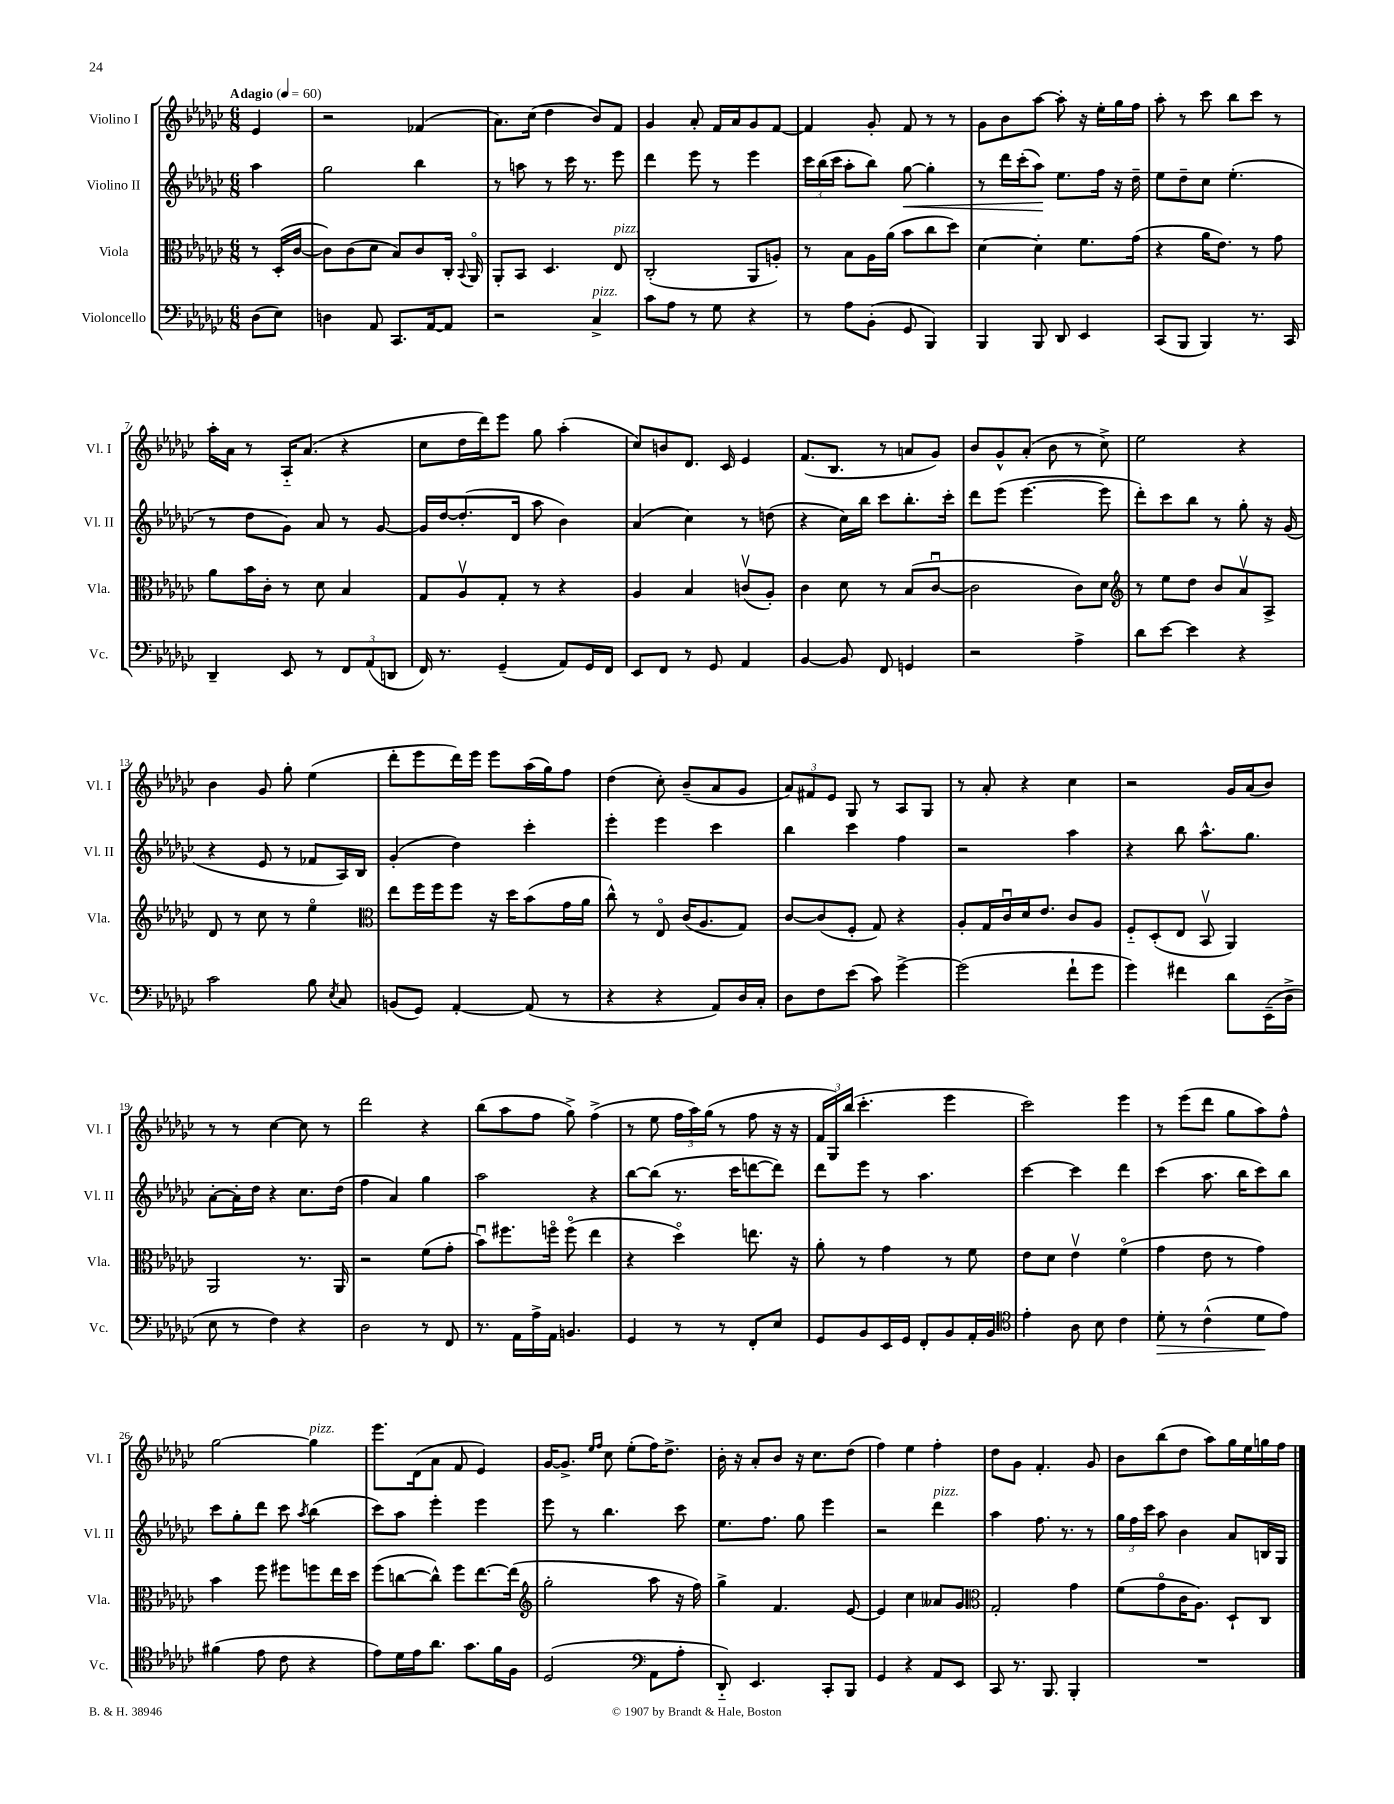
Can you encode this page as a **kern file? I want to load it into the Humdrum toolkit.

**kern	**kern	**kern	**kern
*staff4	*staff3	*staff2	*staff1
*clefF4	*clefC3	*clefG2	*clefG2
*k[b-e-a-d-g-c-]	*k[b-e-a-d-g-c-]	*k[b-e-a-d-g-c-]	*k[b-e-a-d-g-c-]
*M6/8	*M6/8	*M6/8	*M6/8
*MM60	*MM60	*MM60	*MM60
(8D-	8r	4aa-	4e-
8E-)	(16D-'	.	.
.	[16c-	.	.
=	=	=	=
4D	8c-])	2gg-	2r
.	(8c-	.	.
8AA-	8d-	.	.
8.CC-	8B-)	.	.
.	8c-	4bb-	(4f-
[16AA-	.	.	.
8AA-]	16C-'	.	.
.	8qqBB-	.	.
.	16AA-o	.	.
=	=	=	=
2r	8AA-'	8r	8.a-)
.	8BB-	8aa	.
.	.	.	(16cc-
.	4.D-	8r	4dd-
.	.	16ccc-	.
.	.	8.r	.
4C-^	.	.	8b-)
.	8E-	8eee-	8f
=	=	=	=
8c-	(2C-'	4ddd-	4g-
8A-	.	.	.
8r	.	8eee-	8a-'
8G-	.	8r	16f
.	.	.	16a-
4r	8AA-	4eee-	8g-
.	8A')	.	[8f
=	=	=	=
8r	8r	24ccc-	4f]
.	.	(24bb-	.
.	.	24ccc-	.
8A-	8B-	8aa-'	.
(8BB-'	16A-	8bb-)	8g-'
.	(16a-	.	.
8GG-	8b-	[8gg-	8f
4BBB-)	8cc-	4gg-']	8r
.	8dd-)	.	8r
=	=	=	=
4BBB-	[4d-	8r	8g-
.	.	16ddd-	8b-
.	.	(16ccc-'	.
8BBB-	4d-']	8aa-)	[8aa-
8DD-	.	8.ee-	8aa-']
4EE-	8.f	.	16r
.	.	16ff	16ee-'
.	.	16r	16gg-
.	(16g-	16dd-~	16ff
=	=	=	=
(8CC-	4r	8ee-	8aa-'
8BBB-	.	8dd-~	8r
4BBB-)	16a-	8cc-	8ccc-
.	8.e-)	.	.
.	.	(4.ee-'	8bb-
8.r	8r	.	8ccc-
.	8g-	.	8r
16CC-	.	.	.
=	=	=	=
4DD-~	8a-	8r	16aa-'
.	.	.	16a-
.	16b-	8dd-	8r
.	16c-'	.	.
8EE-	8r	8g-)	16A-'~
.	.	.	(8.a-
8r	8d-	8a-	.
12FF	4B-	8r	4r
(12AA-	.	.	.
.	.	[8g-	.
12DD	.	.	.
=	=	=	=
16FF)	8G-	16g-]	8cc-
8.r	.	[16dd-	.
.	8A-v	(8.dd-']	16dd-
.	.	.	16ddd-)
(4GG-~	8G-'	.	8eee-
.	.	16d-	.
.	8r	8aa-	8gg-
8AA-)	4r	4b-)	(4aa-'
16GG-	.	.	.
16FF	.	.	.
=	=	=	=
8EE-	4A-	(4a-	8cc-)
8FF	.	.	8b
8r	4B-	4cc-)	8.d-
8GG-	.	.	.
.	.	.	16c-
4AA-	(8cv	8r	4e-
.	8A-')	(8dd	.
=	=	=	=
[4BB-	4c-	4r	(8.f
.	.	.	8.B-
8BB-]	8d-	16cc-)	.
.	.	16bb-	.
8FF	8r	8ccc-	8r
4GG	(8B-	8.bb-'	8a
.	[8c-u	.	8g-)
.	.	16ccc-'	.
=	=	=	=
2r	2c-]	8ddd-	8b-
.	.	(8eee-	8g-^^
.	.	[4.eee-	(8a-'
.	.	.	8b-
4A-^	8c-)	.	8r
.	8d-	8eee-]	8cc-^)
=	=	=	=
*	*clefG2	*	*
8d-	8r	8ddd-')	2ee-
[8e-	8ee-	8ccc-	.
4e-]	8dd-	8bb-	.
.	8b-	8r	.
4r	8a-v	8gg-'	4r
.	8A-^	16r	.
.	.	(16g-	.
=	=	=	=
2c-	8d-	4r	4b-
.	8r	.	.
.	8cc-	8e-	8g-
.	8r	8r	8gg-'
8B-	4ee-o	8f-	(4ee-
8qE-	.	.	.
8C-	.	16A-)	.
.	.	16B-	.
=	=	=	=
*	*clefC3	*	*
(8BB	8ee-	(4g-'	8ddd-'
8GG-)	16ff	.	8eee-
.	16ff	.	.
[4AA-'	8ff	4dd-)	16ddd-)
.	.	.	16eee-
.	16r	.	8eee-
.	16dd-	.	.
(8AA-]	(8b-	4ccc-'	(16aa-
.	.	.	16gg-)
8r	16g-	.	8ff
.	16a-	.	.
=	=	=	=
4r	8cc-^^)	4eee-'	(4dd-
.	8r	.	.
4r	8E-o	4eee-	8cc-')
.	(16c-	.	(8b-~
.	8.A-	.	.
8AA-)	.	4ccc-	8a-
16D-	8G-)	.	8g-
16C-'	.	.	.
=	=	=	=
8D-	[8c-	4bb-	12a-)
.	.	.	12f#
8F	(8c-]	.	.
.	.	.	12e-
(8e-	8F'	4ccc-	8G-
8c-)	8G-)	.	8r
[4g-^	4r	4ff	8A-
.	.	.	8G-
=	=	=	=
(2g-]	8A-'	2r	8r
.	16G-	.	8a-'
.	16c-u	.	.
.	16d-	.	4r
.	8.e-	.	.
8f`	8c-	4aa-	4cc-
8g-	8A-	.	.
=	=	=	=
4g-)	8F'~	4r	2r
.	(8D-'	.	.
4f#	8E-	8bb-	.
.	8BB-v	8.aa-^^	.
8d-	4AA-)	.	16g-
.	.	8.gg-	(16a-
(16EE-~	.	.	8b-)
16D-^	.	.	.
=	=	=	=
8E-	2AA-	[8a-'	8r
8r	.	16a-']	8r
.	.	16dd-	.
4F)	.	4r	[4cc-
4r	8.r	8.cc-	8cc-]
.	.	.	8r
.	16AA-	(16dd-	.
=	=	=	=
2D-	2r	4ff	2ddd-
.	.	4a-)	.
8r	(8f	4gg-	4r
8FF	8g-'	.	.
=	=	=	=
8.r	8b-u)	2aa-	(8bb-
.	8.ff#	.	8aa-
16AA-	.	.	.
16A-^	.	.	8ff
16AA-	16ffo	.	.
4.BB	(8ffo	.	8gg-^)
.	4ee-	4r	(4ff^
=	=	=	=
4GG-	4r	[8bb-	8r
.	.	(8bb-]	8ee-
8r	4dd-o)	8.r	24ff
.	.	.	24aa-)
.	.	.	(24gg-
8r	.	.	8r
.	.	16ccc-	.
8FF'	8.ee	[8ddd	8ff
8E-	.	8ddd])	16r
.	16r	.	16r
=	=	=	=
8GG-	8a-'	8ddd-	24f
.	.	.	24G-)
.	.	.	(24bb-
8BB-	8r	8eee-	4.ccc-'
16EE-	4g-	8r	.
16GG-	.	.	.
8FF'	.	4.aa-	.
8BB-	8r	.	4eee-
16AA-'	8f	.	.
16BB-	.	.	.
=	=	=	=
*clefC4	*	*	*
4e-'	8e-	[4ccc-	2ccc-)
.	8d-	.	.
8A-	4e-v	4ccc-]	.
8B-	.	.	.
4c-	(4fo	4ddd-	4eee-
=	=	=	=
8d-'	4g-	(4ccc-	8r
8r	.	.	(8eee-
(4c-^^	8e-	8.aa-	8ddd-
.	8r	.	8gg-
.	.	16bb-	.
8d-	4g-)	8ccc-)	8aa-)
8e-)	.	8bb-	8ff^^
=	=	=	=
(4f#	4b-	8ccc-	[2gg-
.	.	8gg-'	.
8e-	8ff	8ddd-	.
8c-	8ff#	8ccc-	.
.	.	8qaa-	.
4r	8ff	(4bb-	4gg-]
.	16ee-	.	.
.	16dd-	.	.
=	=	=	=
8e-)	(8ff	8ccc-)	8.eee-
16d-	[8cc	8aa-	.
16e-	.	.	(16d-
8.a-	8cc^^])	4eee-'	8a-
.	8ff	.	8f
8.g-	.	.	.
.	[8.ee-	4eee-	4e-)
16f	.	.	.
16F	(16ee-]	.	.
=	=	=	=
*	*clefG2	*	*
(2D-	2gg-'	8eee-	[16g-
.	.	.	8.g-^]
.	.	8r	.
.	.	.	16qqee-
.	.	.	16qqff
.	.	4.bb-	8cc-
.	.	.	(8ee-'
*clefF4	*	*	*
8AA-	8aa-	.	16ff)
.	.	.	8.dd-^
8A-'	16r	8ccc-	.
.	16ff)	.	.
=	=	=	=
8DD-'~)	4gg-^	8.ee-	16b-'
.	.	.	16r
4.EE-	.	.	8a-'
.	.	8.ff	.
.	4.f	.	8b-
.	.	8gg-	16r
.	.	.	8.cc-
8CC-'	.	4eee-	.
8BBB-	[8e-	.	(8dd-
=	=	=	=
4GG-	4e-]	2r	4ff)
4r	4cc-	.	4ee-
8AA-	8a--	4ddd-	4ff'
8EE-	8g-	.	.
=	=	=	=
*	*clefC3	*	*
8CC-	2G-'	4aa-	8dd-
8.r	.	.	8g-
.	.	8.ff	4.f'
8.BBB-	.	.	.
.	.	8.r	.
4BBB-'	4g-	.	.
.	.	8r	8g-
=	=	=	=
2.r	(8f	24gg-	8b-
.	.	24ff	.
.	.	24ccc-	.
.	8g-o	8aa-	(8bb-
.	16c-	4b-	8dd-
.	8.A-)	.	.
.	.	.	8aa-)
.	8D-`	8a-	16gg-
.	.	.	16ee-
.	8C-	16B	16gg
.	.	16G-	16ff
==	==	==	==
*-	*-	*-	*-
